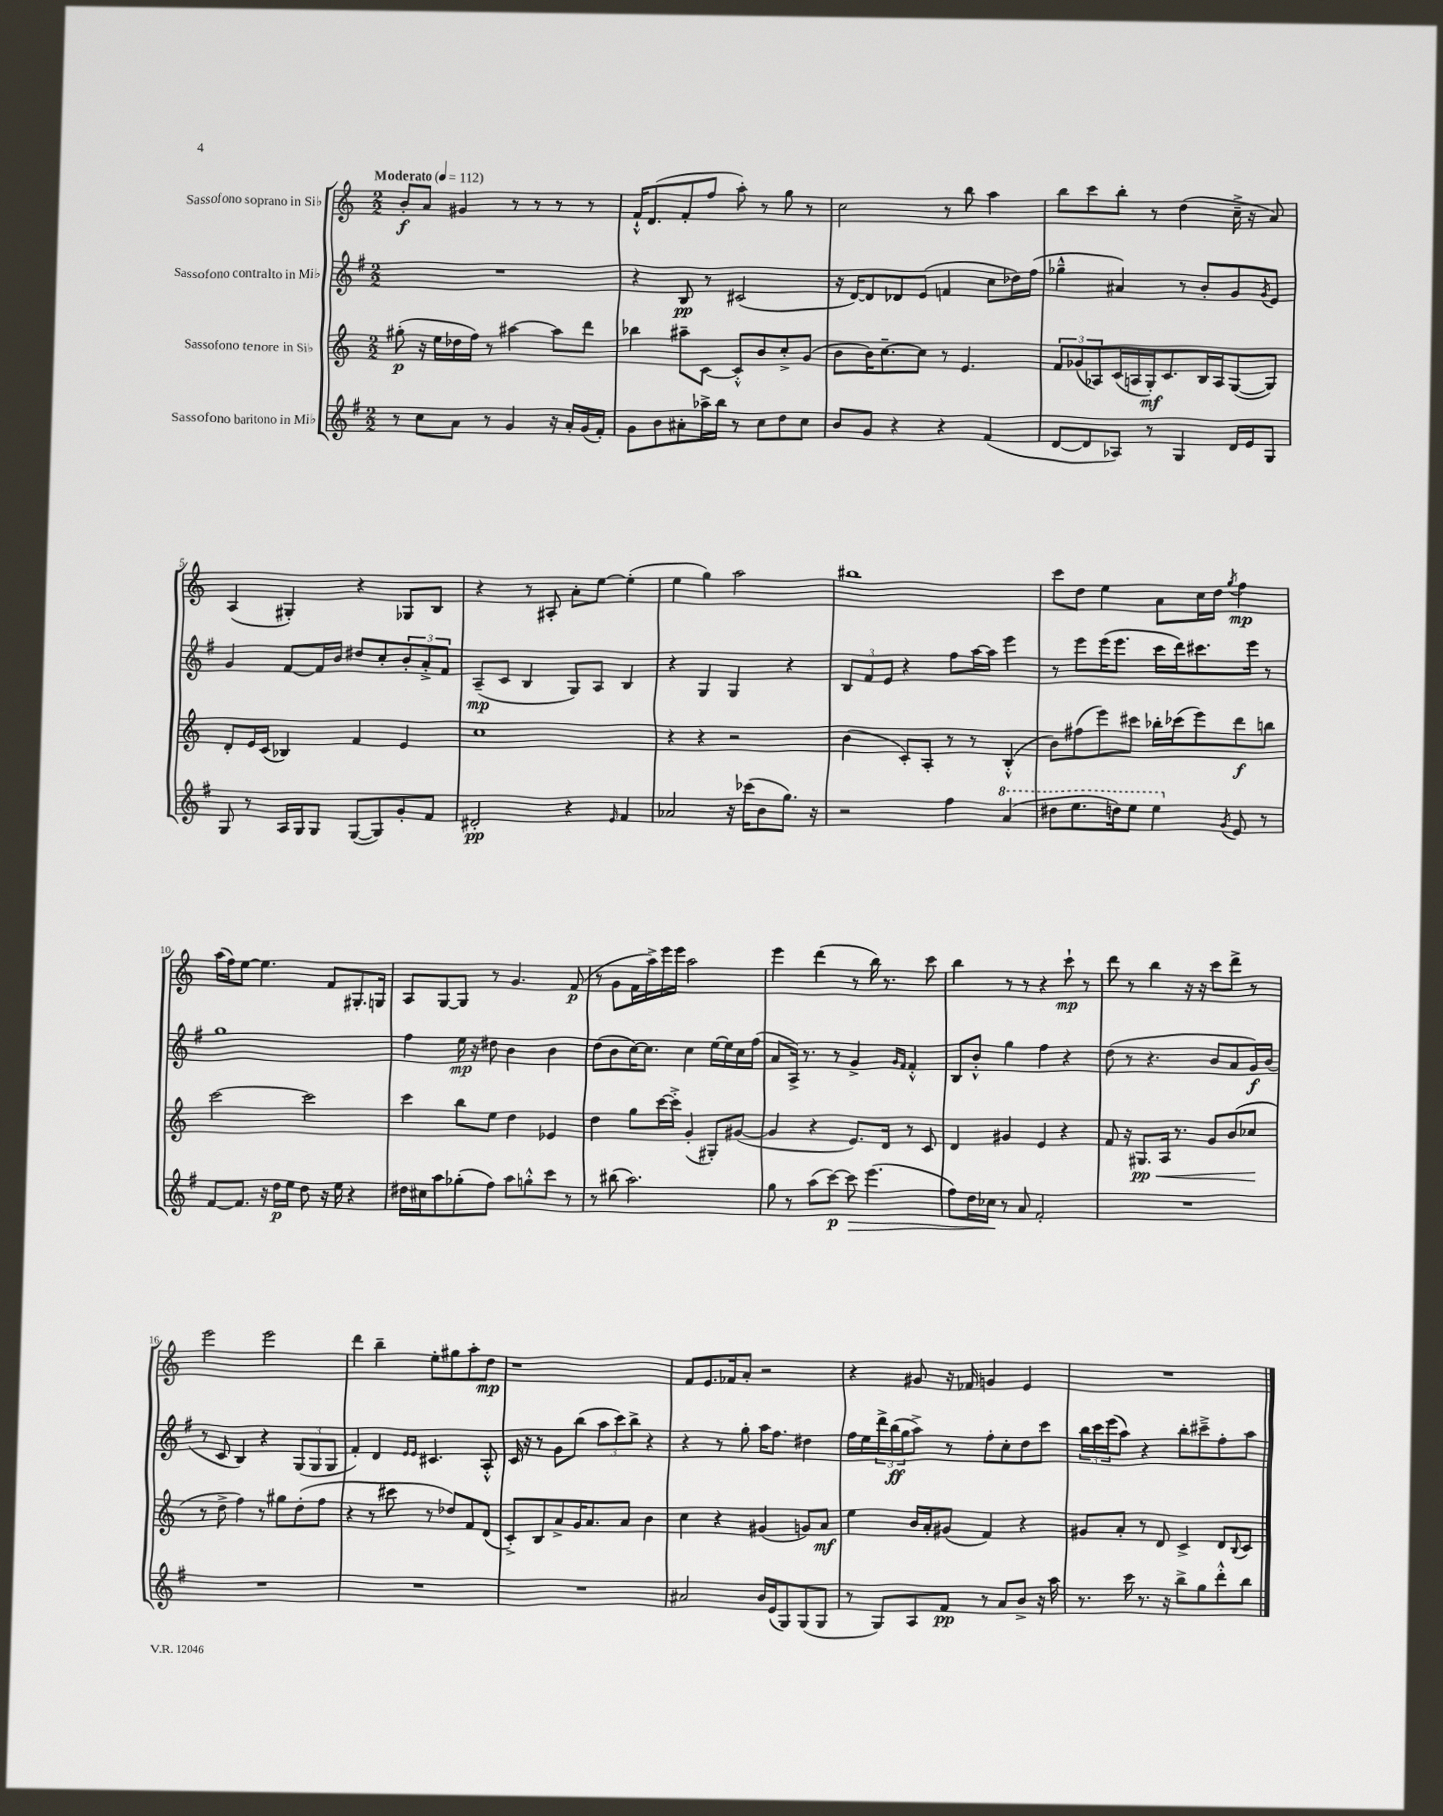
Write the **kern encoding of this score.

**kern	**dynam	**kern	**dynam	**kern	**dynam	**kern	**dynam
*part4	*part4	*part3	*part3	*part2	*part2	*part1	*part1
*staff4	*staff4	*staff3	*staff3	*staff2	*staff2	*staff1	*staff1
*I"Sassofono baritono in Mi♭	*	*I"Sassofono tenore in Si♭	*	*I"Sassofono contralto in Mi♭	*	*I"Sassofono soprano in Si♭	*
*clefG2	*	*clefG2	*	*clefG2	*	*clefG2	*
*k[f#]	*	*k[]	*	*k[f#]	*	*k[]	*
*M2/2	*	*M2/2	*	*M2/2	*	*M2/2	*
*MM112	*	*MM112	*	*MM112	*	*MM112	*
=1	=1	=1	=1	=1	=1	=1	=1
!	!	!	!	!	!	!LO:TX:a:B:t=Moderato	!
8r	.	(8gg#X'\	p	1r	.	8b'/L	f
8cc\L	.	16r	.	.	.	8a/J	.
.	.	16ee\LL	.	.	.	.	.
8a\J	.	16dd-X\	.	.	.	4g#X/	.
.	.	16ff\JJ)	.	.	.	.	.
8r	.	8r	.	.	.	.	.
4g/	.	[4aa#X\	.	.	.	8r	.
.	.	.	.	.	.	8r	.
16r	.	8aa#\L]	.	.	.	8r	.
16a'/LL	.	.	.	.	.	.	.
(16g/	.	8ddd\J	.	.	.	8r	.
16f#'/JJ)	.	.	.	.	.	.	.
=2	=2	=2	=2	=2	=2	=2	=2
8g\L	.	4bb-X\	.	4r	.	16f`^^/KL	.
.	.	.	.	.	.	(8.d/	.
8b\	.	.	.	.	.	.	.
8a#X'\	.	8aa#X~\L	.	8B/	pp	8f'/	.
16aa-X^\L	.	[8c\J	.	8r	.	8ff/J	.
16bb\JJ	.	.	.	.	.	.	.
8r	.	8c'^^/L]	.	(2c#X/	.	8aa'\)	.
8cc\L	.	8b/	.	.	.	8r	.
8dd\	.	8cc'^/	.	.	.	8gg\	.
8cc\J	.	(8g/J	.	.	.	8r	.
=3	=3	=3	=3	=3	=3	=3	=3
8b/L	.	8b\L	.	16r	.	2cc\	.
.	.	.	.	[16d/KL)	.	.	.
8g/J	.	16b\K)	.	8d/]	.	.	.
.	.	[8.cc~\	.	.	.	.	.
4r	.	.	.	8d-X/	.	.	.
.	.	8cc\J]	.	(8e/J	.	.	.
4r	.	8r	.	4fn/	.	8r	.
.	.	4.e/	.	.	.	8bb\	.
(4f#/	.	.	.	8cc\L	.	4aa\	.
.	.	.	.	16dd-X\L)	.	.	.
.	.	.	.	(16ff#\JJ	.	.	.
=4	=4	=4	=4	=4	=4	=4	=4
[8d/L	.	12f/L	.	4gg-X~^^\	.	8bb\L	.
.	.	(12g-X/	.	.	.	.	.
8d/]	.	.	.	.	.	8ccc\	.
.	.	12A-X/)	.	.	.	.	.
8A-X/J)	.	(16c/L	.	4a#X/)	.	8bb'\J	.
.	.	16An/	.	.	.	.	.
8r	.	16G'/J)	mf	.	.	8r	.
.	.	8.c/	.	.	.	.	.
4G/	.	.	.	8r	.	(4dd\	.
.	.	16B/L	.	8b'/L	.	.	.
.	.	16A/J	.	.	.	.	.
16d/LL	.	([8G/	.	8g/	.	16cc~^\	.
16e/J	.	.	.	.	.	16r	.
.	.	.	.	8qg/	.	.	.
8G/J	.	8G/J])	.	8e/J	.	8a/)	.
!!LO:LB:g=z
=5	=5	=5	=5	=5	=5	=5	=5
8G/	.	8d'/L	.	4g/	.	(4A/	.
8r	.	16e/L	.	.	.	.	.
.	.	(16c/JJ	.	.	.	.	.
16A/LL	.	4B-X/)	.	[8f#/L	.	4G#X'/)	.
16G/J	.	.	.	.	.	.	.
8G/J	.	.	.	16f#/L]	.	.	.
.	.	.	.	16b/JJ	.	.	.
([8G/L	.	4f/	.	8dd#X/L	.	4r	.
8G/])	.	.	.	8cc'/	.	.	.
8g'/	.	4e/	.	12b'/	.	8G-X/L	.
.	.	.	.	12a'^/	.	.	.
8f#/J	.	.	.	.	.	8B/J	.
.	.	.	.	12f#/J	.	.	.
=6	=6	=6	=6	=6	=6	=6	=6
2d#X'/	pp	1cc	.	(8A~/L	mp	4r	.
.	.	.	.	8c/J	.	.	.
.	.	.	.	4B/	.	8r	.
.	.	.	.	.	.	8A#X'/	.
4r	.	.	.	8G/L)	.	8a'\L	.
.	.	.	.	8A/J	.	[8ee\J	.
16qqe/	.	.	.	.	.	.	.
4f#/	.	.	.	4B/	.	(4ee'\]	.
=7	=7	=7	=7	=7	=7	=7	=7
2a-X/	.	4r	.	4r	.	4ee\	.
.	.	4r	.	4G/	.	4gg\)	.
16r	.	2r	.	4G/	.	2aa\	.
(16ccc-X\KL	.	.	.	.	.	.	.
8b\	.	.	.	.	.	.	.
8.gg\J)	.	.	.	4r	.	.	.
16r	.	.	.	.	.	.	.
=8	=8	=8	=8	=8	=8	=8	=8
2r	.	(4b\	.	12B/L	.	1bb#X	.
.	.	.	.	12f#/	.	.	.
.	.	.	.	12e/J	.	.	.
.	.	8c'/L)	.	4r	.	.	.
.	.	8A'/J	.	.	.	.	.
4ff#\	.	8r	.	8ff#\L	.	.	.
.	.	8r	.	[16aa\L	.	.	.
.	.	.	.	16aa\JJ]	.	.	.
*8va	*	*	*	*	*	*	*
(4aa/	.	(4B'^^/	.	4eee\	.	.	.
=9	=9	=9	=9	=9	=9	=9	=9
8ddd#X\L	.	8b\L)	.	8r	.	8ccc\L	.
8.eee\	.	(8ff#X\	.	8eee\L	.	8dd\J	.
.	.	8eee\)	.	(16eee\K	.	4ee\	.
16dddn\k)	.	.	.	8.eee\J	.	.	.
8eee\J	.	8ccc#X\J	.	.	.	.	.
4eee\	.	16bb-X'\LL	.	16ccc\LL	.	8a\L	.
.	.	(16ccc-X\J	.	16ddd\J)	.	.	.
.	.	8eee\)	.	8.ccc#X\	.	16cc\L	.
.	.	.	.	.	.	16dd\JJ	.
*X8va	*	*	*	*	*	*	*
8qg/	.	.	.	.	.	8qgg/	.
8e/	.	8ddd\	f	.	.	4ff\	mp
.	.	.	.	16eee\Jk	.	.	.
8r	.	8bbn\J	.	8r	.	.	.
!!LO:LB:g=z
=10	=10	=10	=10	=10	=10	=10	=10
[8f#/L	.	[2ccc\	.	1gg	.	(16aa\LL	.
.	.	.	.	.	.	16ff\J)	.
8.f#/J]	.	.	.	.	.	[8ee\J	.
.	.	.	.	.	.	4.ee\]	.
16r	.	.	.	.	.	.	.
16dd\LL	p	.	.	.	.	.	.
16ee\JJ	.	.	.	.	.	.	.
8dd\	.	2ccc\]	.	.	.	.	.
16r	.	.	.	.	.	8f/L	.
16ee\	.	.	.	.	.	.	.
4r	.	.	.	.	.	8.G#X'/	.
.	.	.	.	.	.	16Gn/Jk	.
=11	=11	=11	=11	=11	=11	=11	=11
16dd#X\LL	.	4ccc\	.	4ff#\	.	8A/L	.
16cc#X\J	.	.	.	.	.	.	.
8aa\	.	.	.	.	.	[8G/	.
(8gg-X'\	.	8bb\L	.	16ee\	mp	8G/J]	.
.	.	.	.	16r	.	.	.
8ff#\J)	.	8ee\J	.	8dd#X\	.	8r	.
8aa\L	.	4dd\	.	4b\	.	4.g/	.
8ggn'^^\	.	.	.	.	.	.	.
8ccc\J	.	4e-X/	.	4b\	.	.	.
8r	.	.	.	.	.	(8f/	p
=12	=12	=12	=12	=12	=12	=12	=12
8r	.	4dd\	.	(8dd\L	.	8r	.
(8bb#X\	.	.	.	8b\	.	8g\L	.
2.aa\)	.	8gg\L	.	[16cc\K)	.	16f\L	.
.	.	.	.	8.cc\J]	.	16aa^\)	.
.	.	[16ccc\L	.	.	.	16eee\	.
.	.	16ccc'^\JJ]	.	.	.	16eee\JJ	.
.	.	(4g'/	.	4cc\	.	2aa\	.
.	.	8G#X'/L)	.	[16ee\LL	.	.	.
.	.	.	.	16ee\]	.	.	.
.	.	([8g#X/J	.	16cc\	.	.	.
.	.	.	.	(16ff#\JJ	.	.	.
=13	=13	=13	=13	=13	=13	=13	=13
8gg\	.	4g#/]	.	8a/L	.	4eee\	.
8r	.	.	.	16A^/Jk)	.	.	.
.	.	.	.	8.r	.	.	.
(8aa\L	.	4r	.	.	.	(4ddd\	.
[8ccc\J)	p	.	.	8r	.	.	.
!	!LO:HP:b	!	!	!	!	!	!
8ccc\]	>	8.e/L)	.	4g^/	.	8r	.
(4.eee\	.	.	.	.	.	16bb\)	.
.	.	16d/Jk	.	.	.	8.r	.
.	.	.	.	16qqg/LL	.	.	.
.	.	.	.	16qqf#/JJ	.	.	.
.	.	8r	.	4f#'^^/	.	.	.
.	.	8c/	.	.	.	8ccc\	.
=14	=14	=14	=14	=14	=14	=14	=14
8ff#\L)	.	4d/	.	8B/L	.	4bb\	.
16dd\L	.	.	.	8b'^^/J	.	.	.
16cc-X\JJ	.	.	.	.	.	.	.
8r	]	4g#X/	.	4gg\	.	8r	.
8a/	.	.	.	.	.	8r	.
2f#'/	.	4e/	.	4ff#\	.	4r	.
.	.	4r	.	4r	.	8ccc`\	mp
.	.	.	.	.	.	8r	.
=15	=15	=15	=15	=15	=15	=15	=15
1r	.	8f/	.	(8dd\	.	8ddd\	.
.	.	16r	.	8r	.	8r	.
!	!	!	!LO:HP:b	!	!	!	!
.	.	8.G#X/L	< pp	.	.	.	.
.	.	.	.	4.r	.	4bb\	.
.	.	16A/Jk	.	.	.	.	.
.	.	8.r	.	.	.	.	.
.	.	.	.	.	.	16r	.
.	.	.	.	.	.	16r	.
.	.	8g/L	.	8b/L	.	8ccc\L	.
.	.	(8b/	.	8a/	.	8ddd^\J	.
.	.	8cc-X/J	.	16g/L)	f	8r	.
.	.	.	.	(16b/JJ	.	.	.
.	.	.	[	.	.	.	.
!!LO:LB:g=z
=16	=16	=16	=16	=16	=16	=16	=16
1r	.	8r	.	8r	.	2eee\	.
.	.	8dd^\	.	8c/	.	.	.
.	.	4ff\)	.	4B/)	.	.	.
.	.	8r	.	4r	.	2eee\	.
.	.	8gg#X\L	.	.	.	.	.
.	.	(8dd'\	.	(12G/L	.	.	.
.	.	.	.	12G/	.	.	.
.	.	8ff\J	.	.	.	.	.
.	.	.	.	12G/J	.	.	.
=17	=17	=17	=17	=17	=17	=17	=17
1r	.	4r	.	4f#'/)	.	4ddd\	.
.	.	8r	.	4d/	.	4bb~\	.
.	.	8ccc#X\	.	.	.	.	.
.	.	.	.	16qqe/LL	.	.	.
.	.	.	.	16qqe/JJ	.	.	.
.	.	8r	.	4.c#X/	.	8ee'\L	.
.	.	8dd-X/L)	.	.	.	8gg#X\	.
.	.	8f/	.	.	.	8aa'\	.
.	.	(8d/J	.	8A'^^/	.	8dd\J	mp
=18	=18	=18	=18	=18	=18	=18	=18
1r	.	8c'^/L)	.	16c/	.	1r	.
.	.	.	.	16r	.	.	.
.	.	8B/	.	8r	.	.	.
.	.	8a^/	.	8g\L	.	.	.
.	.	16g/K	.	(8bb\J	.	.	.
.	.	8.a/	.	.	.	.	.
.	.	.	.	12aa\L	.	.	.
.	.	.	.	12ccc\)	.	.	.
.	.	8a/J	.	.	.	.	.
.	.	.	.	12bb^\J	.	.	.
.	.	4b\	.	4r	.	.	.
=19	=19	=19	=19	=19	=19	=19	=19
2a#X/	.	4cc\	.	4r	.	8f/L	.
.	.	.	.	.	.	8.e/	.
.	.	4r	.	8r	.	.	.
.	.	.	.	.	.	16f-X/k	.
.	.	.	.	8gg'\	.	8a'/J	.
16b/LL	.	(4g#X/	.	16aa\KL	.	2r	.
(16e/J	.	.	.	8.ff#\J	.	.	.
8G/)	.	.	.	.	.	.	.
(8G/	.	8gn/L)	.	4dd#X\	.	.	.
8G/J	.	8a/J	mf	.	.	.	.
=20	=20	=20	=20	=20	=20	=20	=20
8r	.	4ee\	.	16ff#\LL	.	4r	.
.	.	.	.	16ee\	.	.	.
8G/L)	.	.	.	24ddd^\	.	.	.
.	.	.	.	(24bb\	ff	.	.
.	.	.	.	24gg\J	.	.	.
8A/	.	16b/LL	.	8aa^\J)	.	8g#X/	.
.	.	16a'/J	.	.	.	.	.
8f#/J	pp	(8g#X/J	.	8r	.	16r	.
.	.	.	.	.	.	16f-X/	.
8r	.	4f/)	.	8ff#'\L	.	4gn/	.
8a/L	.	.	.	8cc'\	.	.	.
8b^/J	.	4r	.	8dd\	.	4e/	.
16r	.	.	.	8ccc\J	.	.	.
16aa\	.	.	.	.	.	.	.
=21	=21	=21	=21	=21	=21	=21	=21
8.r	.	8g#X/L	.	24bb\LL	.	1r	.
.	.	.	.	24ccc\	.	.	.
.	.	.	.	(24eee\J	.	.	.
.	.	8a'/J	.	8aa\J)	.	.	.
16ccc\	.	.	.	.	.	.	.
8.r	.	8r	.	4r	.	.	.
.	.	8d/	.	.	.	.	.
16r	.	.	.	.	.	.	.
8bb^\L	.	4c^/	.	8bb'\L	.	.	.
8gg\	.	.	.	8ccc#X~^\	.	.	.
8ddd'^^\	.	8d/L	.	8ff#'\	.	.	.
.	.	8qqB/	.	.	.	.	.
8bb\J	.	8c/J	.	8aa\J	.	.	.
==	==	==	==	==	==	==	==
*-	*-	*-	*-	*-	*-	*-	*-
